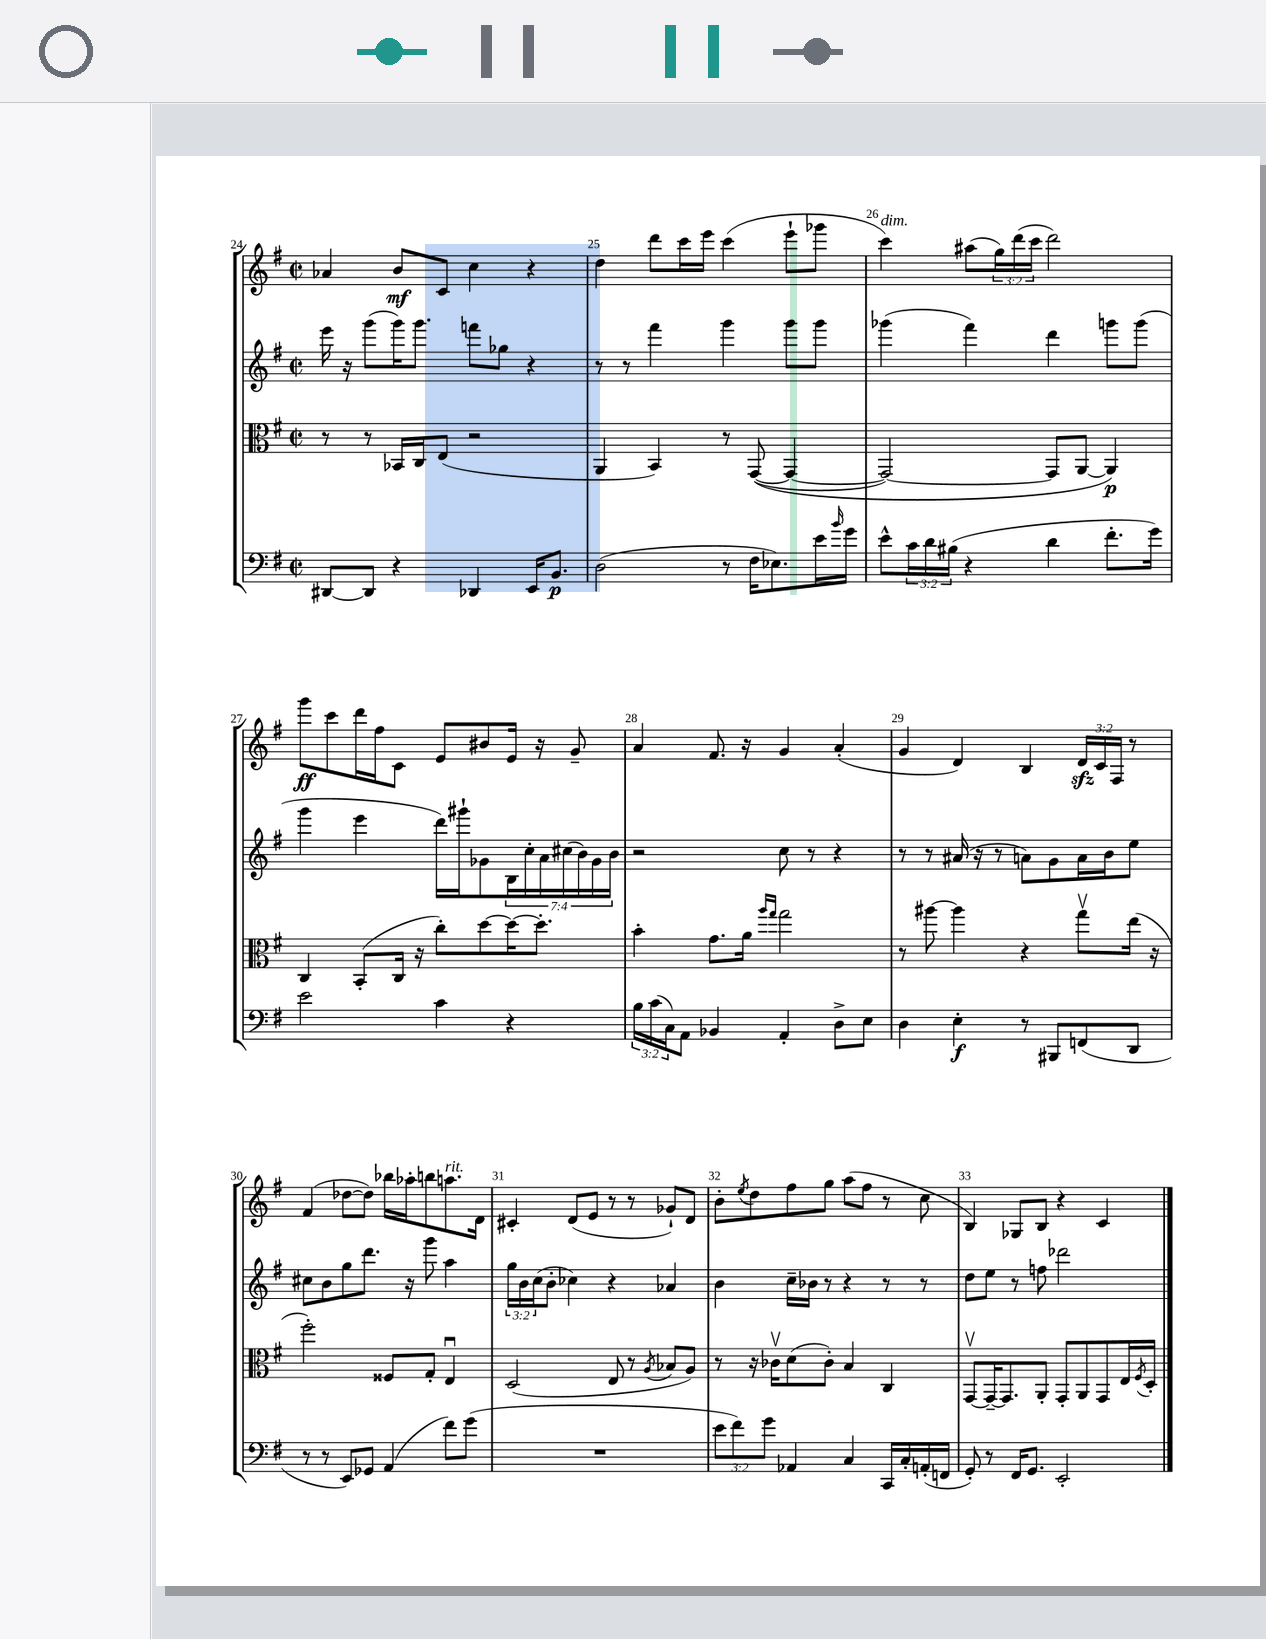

**kern	**kern	**kern	**kern
*staff4	*staff3	*staff2	*staff1
*clefF4	*clefC3	*clefG2	*clefG2
*k[f#]	*k[f#]	*k[f#]	*k[f#]
*M2/2	*M2/2	*M2/2	*M2/2
*met(c|)	*met(c|)	*met(c|)	*met(c|)
[8DD#/L	8r	16eee\	4a-/
.	.	16r	.
8DD#/]J	8r	(8ggg\L	.
4r	16BB-/LL	16ggg\K)	8b/L
.	16C/J	8.ggg\J	.
.	(8E/J	.	8c/J
4DD-/	2r	8fff\L	4cc\
.	.	8gg-\J	.
16EE/LK	.	4r	4r
8.BB/J	.	.	.
=	=	=	=
(2D\	4AA/	8r	4dd\
.	.	8r	.
.	4BB/)	4fff#\	8ddd\L
.	.	.	16ccc\L
.	.	.	16eee\JJ
8r	8r	4ggg\	(4ccc\
16F#\LK	&(([8GG/	.	.
8.E-\)	.	.	.
.	4GG/_	8ggg\L	8eee`\L
16e\L	.	8ggg\J	8ggg-\J
16qqb/	.	.	.
16g\JJ	.	.	.
=	=	=	=
8e^^\L	2GG/_)	(4ggg-\	4ccc\)
24c\L	.	.	.
24d\	.	.	.
(24B#\JJ	.	.	.
4r	.	4fff#\)	(8aa#\L
.	.	.	24gg\L)
.	.	.	(24ddd\
.	.	.	24ccc\JJ
4d\	8GG/]L	4ddd\	2ddd\)
.	[8AA/J	.	.
8.f#'\L	4AA/]&)	8ggg\L	.
.	.	(8ggg\J	.
16g\Jk)	.	.	.
=	=	=	=
2e\	4C/	4ggg\	8ggg\L
.	.	.	8ccc\
.	(8BB'/L	4eee\	16ddd\L
.	.	.	16ff#\J
.	16C/Jk	.	8c\J
.	16r	.	.
4c\	8cc'\L)	16ddd\LL)	8e/L
.	.	16ggg#`\J	.
.	[8dd\	8g-\	8b#/
4r	16dd\_K	28B\L	16e/Jk
.	.	28cc'\	.
.	8.dd'\]J	.	16r
.	.	28a\	.
.	.	(28cc#\	.
.	.	.	8g~/
.	.	28b\)	.
.	.	28g-\	.
.	.	28b\JJ	.
=	=	=	=
24B\LL	4b'\	2r	4a/
(24c\	.	.	.
24C\J)	.	.	.
8AA\J	.	.	.
4BB-/	8.g\L	.	8.f#/
.	16a\Jk	.	16r
.	16qqaa/LL	.	.
.	16qqgg/JJ	.	.
4AA'/	2gg\	8cc\	4g/
.	.	8r	.
8D^\L	.	4r	(4a'/
8E\J	.	.	.
=	=	=	=
4D\	8r	8r	4g/
.	[8aa#\	8r	.
4E'\	4aa#\]	(16a#/	4d/)
.	.	16r	.
.	.	8r	.
8r	4r	8a\L)	4B/
8BBB#/L	.	8g\	.
(8FF/	8ggv\L	16a\L	24d/LL
.	.	.	24c/
.	.	16b\J	.
.	.	.	24F#/JJ
8DD/J	(16ee\Jk	8ee\J	8r
.	16r	.	.
=	=	=	=
8r	2ff#'\)	8cc#\L	(4f#/
8r	.	8b\	.
8EE/L)	.	8gg\	[8dd-\L
8GG-/J	.	8.ddd\J	8dd-\]J)
(4AA/	8F##/L	.	16bb-\LL
.	.	16r	16aa-'\J
.	8G'/J	8ggg\	8bb\
8f#\L)	4Eu/	4aa\	8.aa\
(8g\J	.	.	.
.	.	.	16d\Jk
=	=	=	=
1r	(2D/	24gg\LL	4c#'/
.	.	24b\	.
.	.	(24cc\J	.
.	.	8b'\J	.
.	.	4cc-\)	(8d/L
.	.	.	8e/J
.	8E/	4r	8r
.	8r	.	8r
.	8qA/	.	.
.	8B-/L	4a-/	8g-`/L)
.	8A/J)	.	8d/J
=	=	=	=
12e\L	8r	4b\	8b'\L
12f#\)	.	.	.
.	.	.	8qee/
.	16r	.	8dd\
12g\J	.	.	.
.	16c-v\LK	.	.
4AA-/	(8d\	16cc~\LL	8ff#\
.	.	16b-\JJ	.
.	8c-'\J)	8r	8gg\J
4C/	4B/	4r	(8aa\L
.	.	.	8ff#\J
16CC/LL	4C/	8r	8r
16C'/	.	.	.
(16AA'/	.	8r	8cc\
16FF/JJ	.	.	.
=	=	=	=
8GG'/)	[8GGv/L	8dd\L	4B/)
8r	16GG~/_K	8ee\J	.
.	8.GG/]	.	.
16FF#/LK	.	8r	8G-/L
8.GG/J	.	.	.
.	8AA'/J	8ff\	8B/J
2EE'/	8GG'/L	2ddd-\	4r
.	8AA/	.	.
.	8GG/	.	4c/
.	16E/L	.	.
.	8qF#/	.	.
.	16D'/JJ	.	.
==	==	==	==
*-	*-	*-	*-
